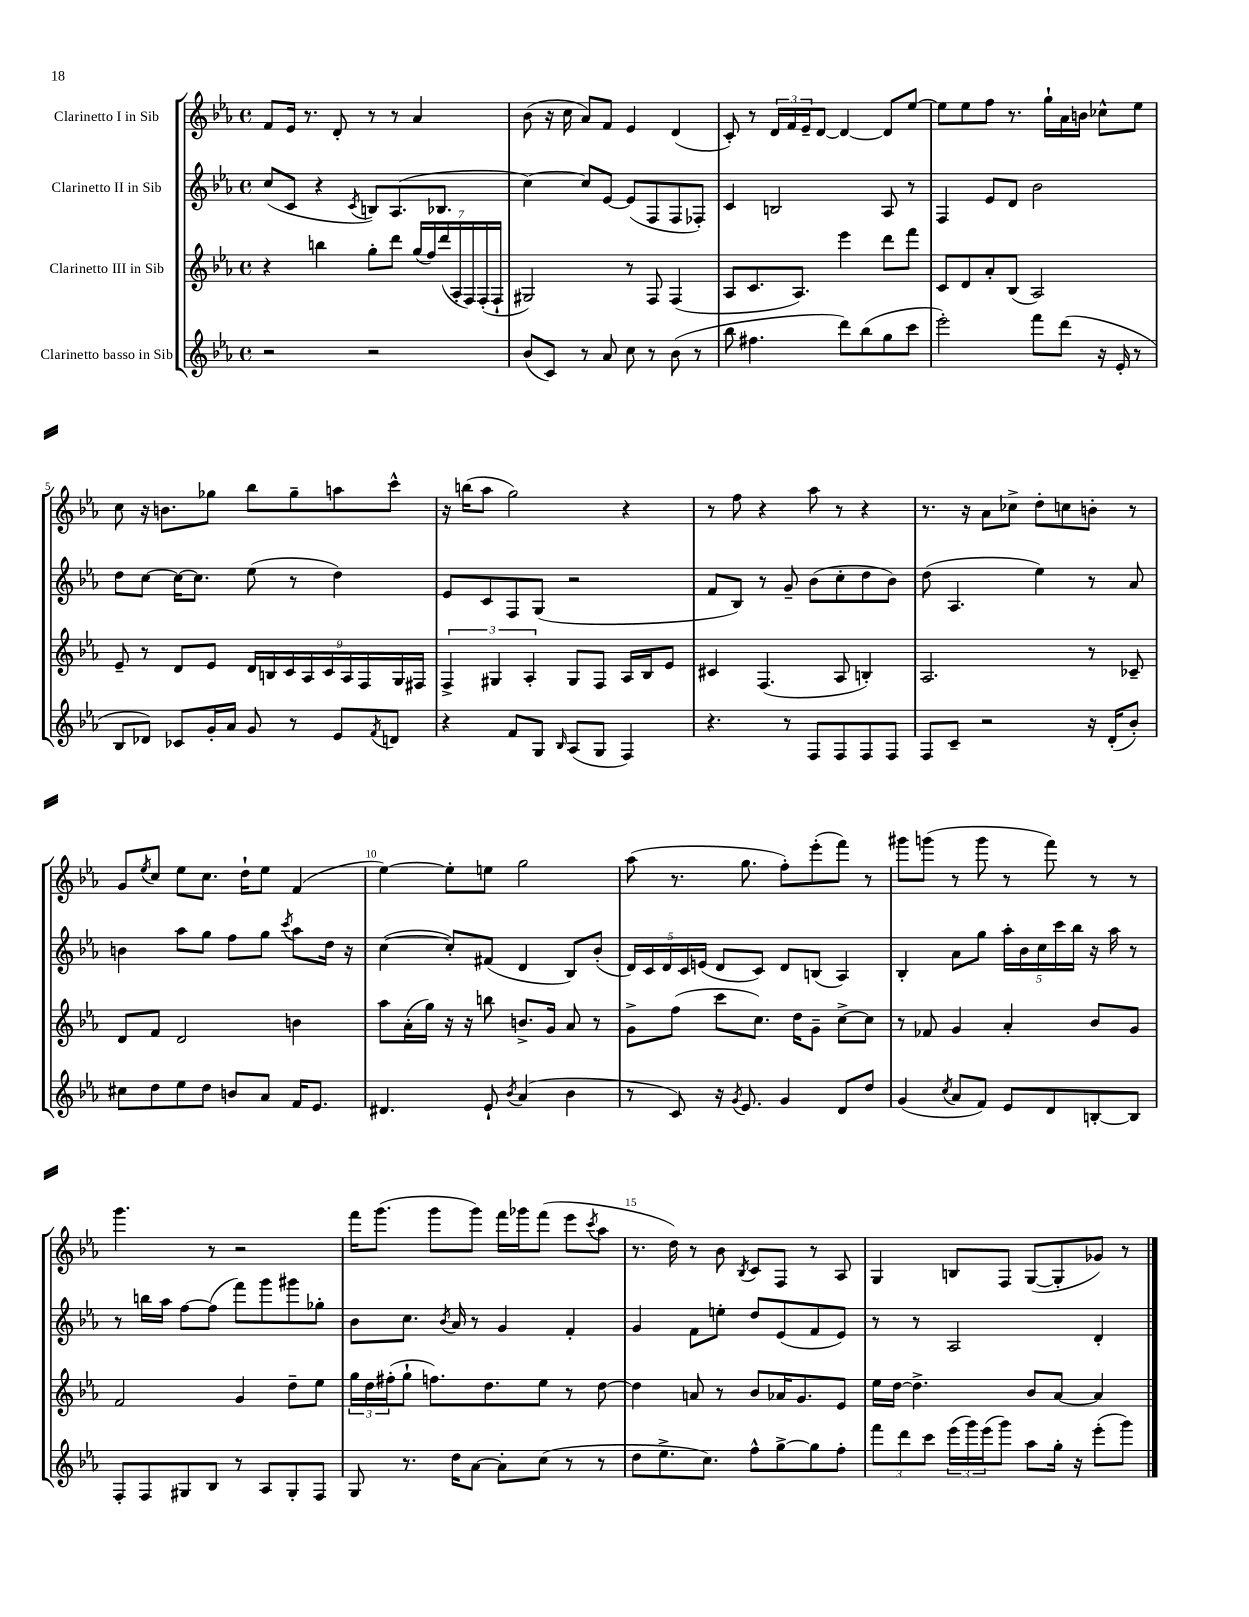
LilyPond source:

<<
\new StaffGroup <<
\new Staff = "s0" \with { instrumentName = "Clarinetto I in Sib" } {
    \clef treble \key ees \major \defaultTimeSignature \time 4/4
    f'8 ees'16 r8. d'8-. r8 r8 aes'4 |
    bes'8( r16 c''16 aes'8) f'8 ees'4 d'4( |
    c'8-.) r8 \tuplet 3/2 { d'16 f'16 ees'16-- } d'8~ d'4~ d'8 ees''8~ |
    ees''8 ees''8 f''8 r8. g''16-! aes'16 b'16 ces''8-^ ees''8 |
    c''8 r16 b'8. ges''8 bes''8 ges''8-- a''8 c'''8-^ |
    r16 b''16( aes''8 g''2) r4 |
    r8 f''8 r4 aes''8 r8 r4 |
    r8. r16 aes'8 ces''8-> d''8-. c''8 b'8-. r8 |
    g'8 \acciaccatura { ees''8 } c''8 ees''8 c''8. d''16-! ees''8 f'4( |
    ees''4~) ees''8-. e''8 g''2 |
    aes''8( r8. g''8. f''8-.) ees'''8-.( f'''8) r8 |
    gis'''8 g'''8( r8 g'''8 r8 f'''8) r8 r8 |
    g'''4. r8 r2 |
    f'''16 g'''8.( g'''8 g'''8) f'''16 ges'''16 f'''8( ees'''8 \acciaccatura { c'''8 } aes''8 |
    r8. d''16) r8 bes'8 \acciaccatura { bes8 } c'8 f8 r8 aes8 |
    g4 b8 f8 g8~( g8-. ges'8) r8 \bar "|." |
}
\new Staff = "s1" \with { instrumentName = "Clarinetto II in Sib" } {
    \clef treble \key ees \major \defaultTimeSignature \time 4/4
    c''8( c'8 r4 \acciaccatura { c'8 } b8) aes8.( bes8. |
    c''4~) c''8 ees'8~ ees'8( f8 f8 fes8-.) |
    c'4 b2 aes8 r8 |
    f4 ees'8 d'8 bes'2 |
    d''8 c''8~ c''16~ c''8. ees''8( r8 d''4) |
    ees'8 c'8 f8 g8( r2 |
    f'8 bes8) r8 g'8-- bes'8( c''8-. d''8 bes'8) |
    d''8( aes4. ees''4) r8 aes'8 |
    b'4 aes''8 g''8 f''8 g''8 \acciaccatura { c'''8 } aes''8 d''16 r16 |
    c''4~( c''8-.) fis'8( d'4 bes8) bes'8-.( |
    \tuplet 5/4 { d'16) c'16 d'16 c'16 e'16( } d'8 c'8) d'8 b8( aes4) |
    bes4-. aes'8 g''8 \tuplet 5/4 { aes''16-. bes'16 c''16 c'''16 bes''16 } r16 aes''16 r8 |
    r8 b''16 aes''16 f''8~ f''8( f'''8) g'''8 gis'''8 ges''8-. |
    bes'8 c''8. \acciaccatura { bes'8 } aes'16 r8 g'4 f'4-. |
    g'4 f'8 e''8-. d''8 ees'8( f'8 ees'8) |
    r8 r8 aes2 d'4-. \bar "|." |
}
\new Staff = "s2" \with { instrumentName = "Clarinetto III in Sib" } {
    \clef treble \key ees \major \defaultTimeSignature \time 4/4
    r4 b''4 g''8-. d'''8 \tuplet 7/4 { g''16( f''16) d'''16( aes16-. f16) f16-.( f16-! } |
    gis2) r8 f8 f4( |
    aes8 c'8. aes8.) ees'''4 d'''8 f'''8 |
    c'8 d'8 aes'8-. bes8( aes2) |
    ees'8-- r8 d'8 ees'8 \tuplet 9/8 { d'16 b16 c'16 aes16 c'16 aes16 f16 g16 fis16 } |
    \tuplet 3/2 { f4-> gis4 aes4-. } gis8 f8 aes16 bes16 ees'8 |
    cis'4 f4.( aes8 b4-.) |
    aes2. r8 ces'8-- |
    d'8 f'8 d'2 b'4 |
    aes''8 aes'16-.( g''16) r16 r16 b''8 b'8.-> g'16 aes'8 r8 |
    g'8-> f''8( c'''8 c''8.) d''16 g'8-- c''8~-> c''8 |
    r8 fes'8 g'4 aes'4-. bes'8 g'8 |
    f'2 g'4 d''8-- ees''8 |
    \tuplet 3/2 { g''16 d''16 fis''16-.( } g''8-! f''8.) d''8. ees''8 r8 d''8~ |
    d''4 a'8 r8 bes'8 aes'16 g'8. ees'8 |
    ees''16 d''16~ d''4.-> bes'8 aes'8~ aes'4 \bar "|." |
}
\new Staff = "s3" \with { instrumentName = "Clarinetto basso in Sib" } {
    \clef treble \key ees \major \defaultTimeSignature \time 4/4
    r2 r2 |
    bes'8( c'8) r8 aes'8 c''8 r8 bes'8( r8 |
    bes''8 fis''4. d'''8) bes''8( g''8 c'''8 |
    ees'''2-.) f'''8 d'''8( r16 ees'16-. r8 |
    bes8 des'8) ces'8 g'16-. aes'16 g'8 r8 ees'8 \acciaccatura { f'8 } d'8 |
    r4 f'8 g8 \grace { bes16 } aes8( g8 f4) |
    r4. r8 f8 f8 f8 f8 |
    f8 c'8-- r2 r16 d'16-.( bes'8-.) |
    cis''8 d''8 ees''8 d''8 b'8 aes'8 f'16 ees'8. |
    dis'4. ees'8-! \acciaccatura { bes'8 } aes'4( bes'4 |
    r8 c'8) r16 \acciaccatura { g'8 } ees'8. g'4 d'8 d''8 |
    g'4( \acciaccatura { c''8 } aes'8 f'8) ees'8 d'8 b8~-. b8 |
    f8-. f8 gis8 bes8 r8 aes8 gis8-. f8 |
    g8 r8. d''16 aes'8~ aes'8-. c''8( r8 r8 |
    d''8 ees''8.-> c''8.) f''8-^ g''8~-> g''8 f''8-. |
    \tuplet 3/2 { f'''8 d'''8 c'''8 } \tuplet 3/2 { ees'''16( g'''16) ees'''16( } g'''8) aes''8 g''16-. r16 ees'''8-.( g'''8) \bar "|." |
}
>>
>>
\layout { \context { \Score \override BarNumber.break-visibility = ##(#f #t #t) barNumberVisibility = #(every-nth-bar-number-visible 5) } }
